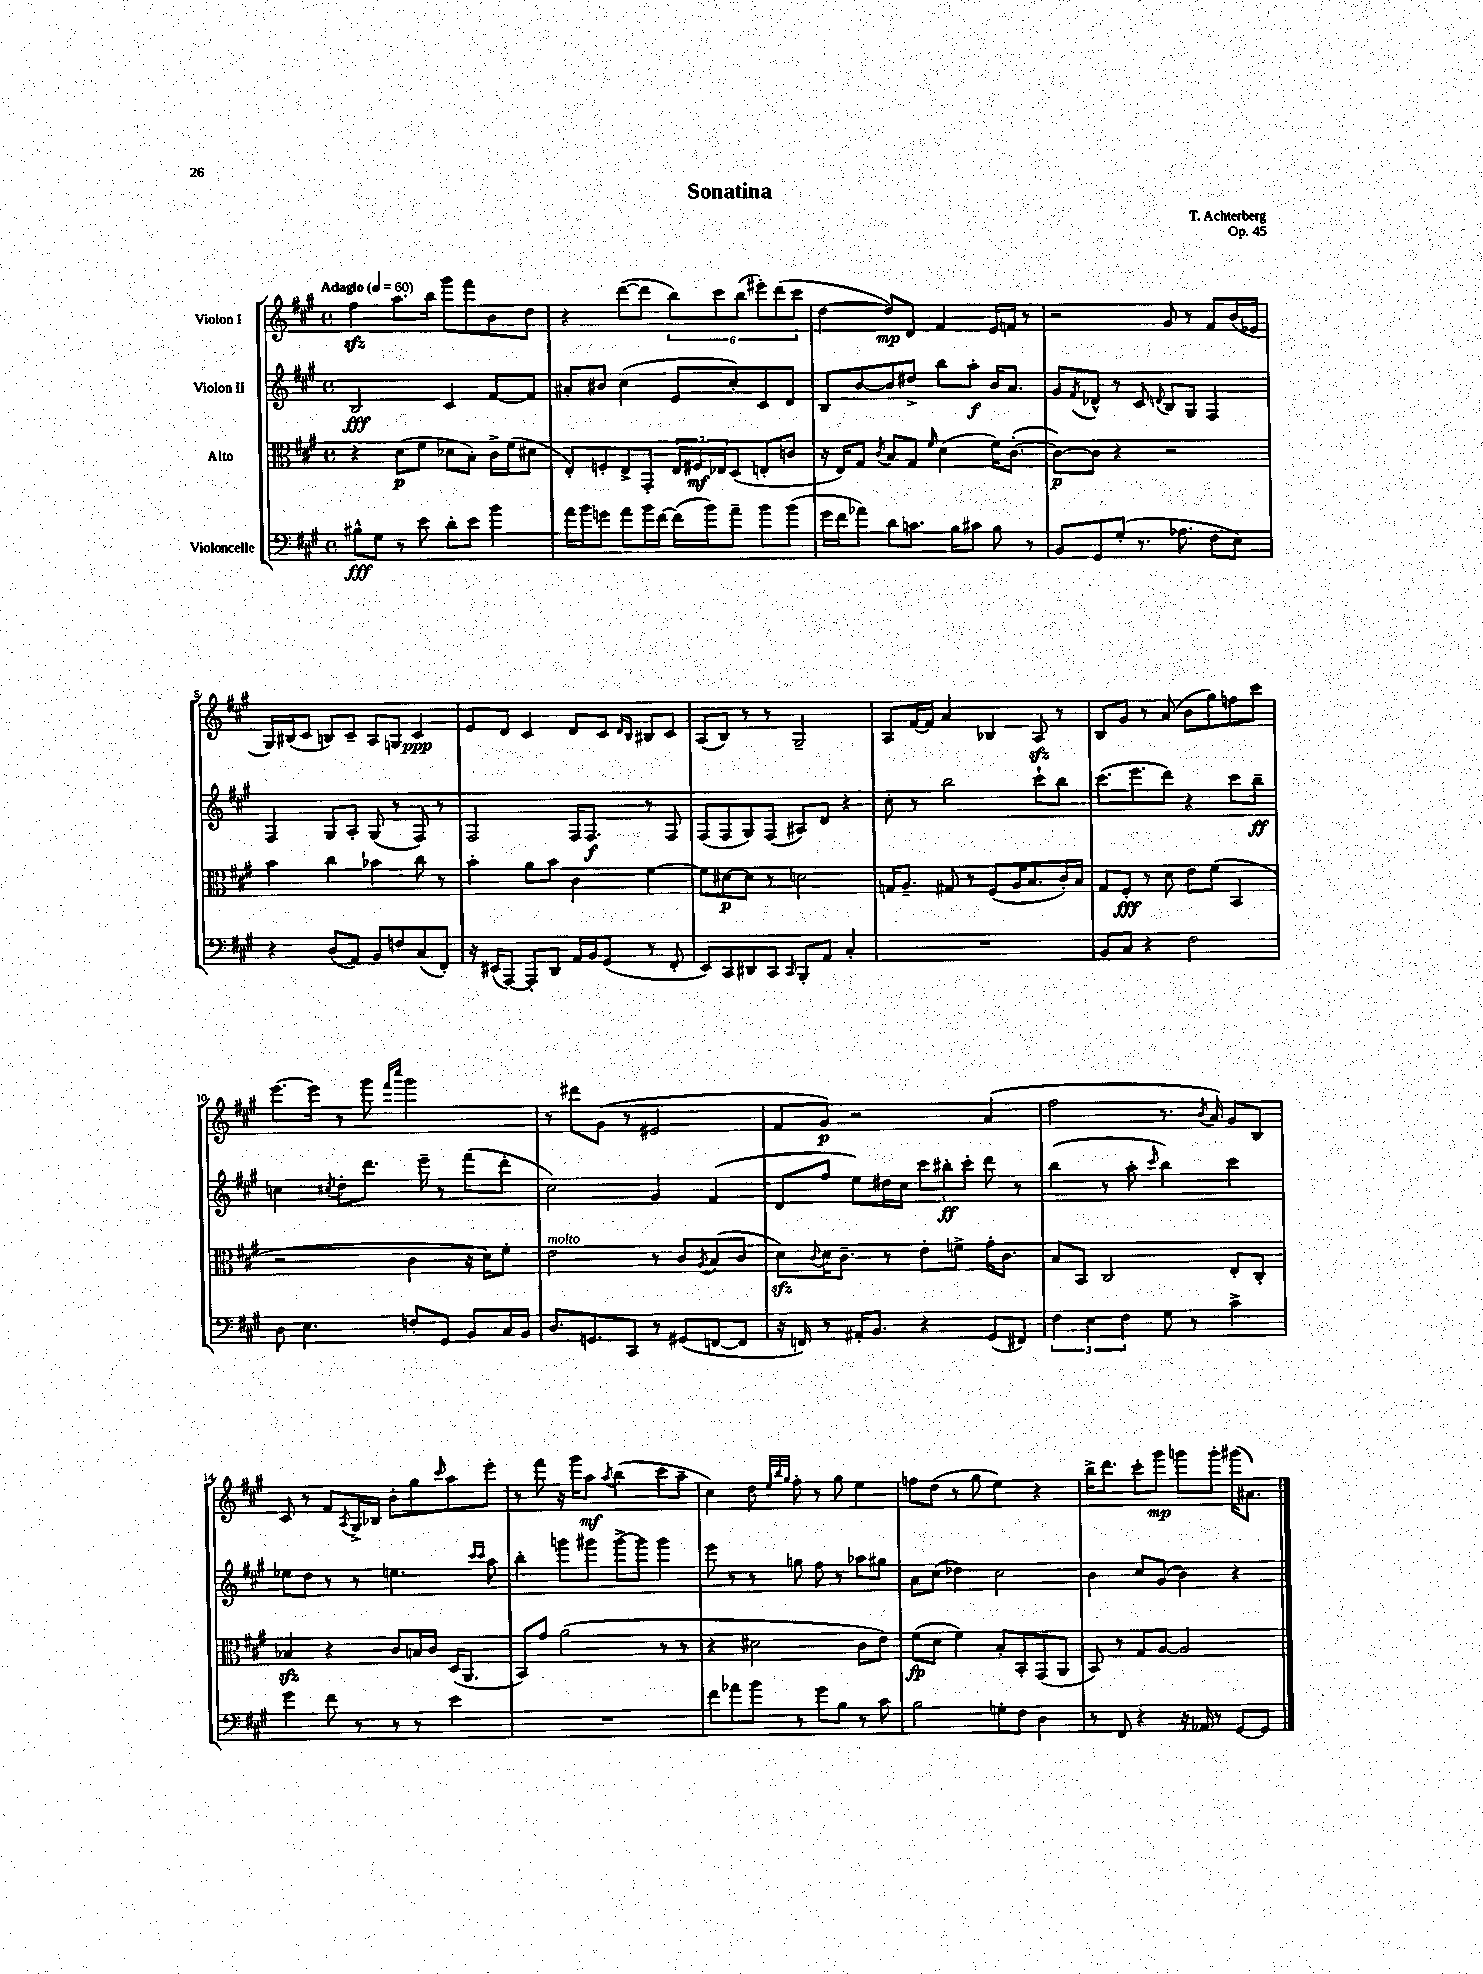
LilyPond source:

\header { title = "Sonatina" composer = "T. Achterberg" opus = "Op. 45" }
<<
\new StaffGroup <<
\new Staff = "s0" \with { instrumentName = "Violon I" } {
    \clef treble \key a \major \defaultTimeSignature \time 4/4 \tempo "Adagio" 4 = 60
    fis''4\sfz a''8. b''16 gis'''8 fis'''8 b'8 d''8 |
    r4 d'''8~( d'''8 \tuplet 6/4 { b''8) cis'''8 b''8( eis'''8-.) d'''8( cis'''8 } |
    d''4~ d''8\mp) d'8 fis'4 e'16 f'16 r8 |
    r2 gis'8 r8 fis'8 b'16( ees'16 |
    gis16) bis16( cis'8 b8) cis'8-- a8 g8 cis'4\ppp |
    e'8 d'8 cis'4 d'8 cis'8 \grace { d'16 b16 } bis8 cis'8 |
    a8( b8) r8 r8 gis2-- |
    a8 fis'16~ fis'16 a'4 bes4 a8\sfz r8 |
    b8 gis'8 r8 a'8( b'8 gis''8) f''8 cis'''8 |
    e'''8.~ e'''16 r8 gis'''8 \grace { fis'''16 cis''''16 } gis'''2 |
    r8 dis'''8 gis'8( r8 eis'2 |
    fis'8 gis'8\p) r2 a'4( |
    fis''2 r8. \acciaccatura { b'8 } a'16) gis'8 b8 |
    cis'8 r8 fis'8 \acciaccatura { a8 } gis16-> bes16 b'8-. gis''8 \grace { cis'''16 } a''8 e'''8-. |
    r8 fis'''8 r16 gis'''16 a''8\mf \acciaccatura { a''8 } b''4( cis'''8 a''8-- |
    cis''4) d''8 \grace { e''32 b''32 gis''32 } fis''8-. r8 gis''8 e''4 |
    f''8 d''8( r8 gis''8 e''4) r4 |
    b''16-> d'''8. cis'''8-. gis'''8\mp g'''8 g'''8-. gis'''16( ais'8.) \bar "|." |
}
\new Staff = "s1" \with { instrumentName = "Violon II" } {
    \clef treble \key a \major \defaultTimeSignature \time 4/4
    b2\fff cis'4 fis'8~ fis'8 |
    ais'8-. bis'8 cis''4( e'8 cis''8-.) cis'8 d'8 |
    b8 b'8~ b'8 dis''8-> b''8 a''8-.\f b'16 a'8. |
    gis'8 \acciaccatura { fis'8 } des'8-^ r8 cis'8 \appoggiatura { d'8 } b8 gis8 fis4 |
    fis4 gis8 a8-. gis8( r8 fis8) r8 |
    fis2 fis16 fis8.\f r8 fis8 |
    fis8( fis8 gis8) fis8( ais8) d'8 r4 |
    cis''8-. r8 b''2 cis'''8-! b''8 |
    cis'''8.( e'''8. d'''8) r4 cis'''8 b''8--\ff |
    c''4 \acciaccatura { cis''8 } d''8-. d'''8. e'''16-- r8 fis'''8( d'''8-. |
    cis''2) gis'4 fis'4( |
    d'8 fis''8 e''8) dis''16 cis''16 \tuplet 3/2 { cis'''8 bis''8-.\ff cis'''8-. } d'''8 r8 |
    b''4( r8 a''8-. \grace { cis'''16 } b''4) cis'''4 |
    ees''8 d''8 r8 r8 e''4. \grace { cis'''16 cis'''16 } a''8 |
    b''4-. g'''8 gis'''8 gis'''8~-> gis'''8 gis'''4 |
    e'''8 r8 r8 g''8 fis''8 r8 aes''8 gis''8 |
    a'8 cis''8( des''4) cis''2 |
    b'4 cis''8 gis'8( b'4) r4 \bar "|." |
}
\new Staff = "s2" \with { instrumentName = "Alto" } {
    \clef alto \key a \major \defaultTimeSignature \time 4/4
    r4 d'8\p( fis'8 des'8 b8-.) cis'16-> fis'16( dis'8 |
    e8-.) f8-. e8-> gis,8-. \tuplet 3/2 { e16 fis16\mf ees16 } d8( e8-. c'8 |
    r16 e16) gis8 \acciaccatura { cis'8 } b8 gis8 \grace { fis'16 } d'4( fis'16) cis'8.~-.( |
    cis'8~\p) cis'8 r4 r2 |
    b'4 cis''4 bes'4 cis''8 r8 |
    b'4-. a'8 b'8 cis'4 fis'4~ |
    fis'8 dis'8~\p dis'8 r8 d'2 |
    g16 a8.-- gis8 r8 fis8( a16 b8. cis'16-.) b16 |
    gis8 fis8-.\fff r8 d'8 e'8 fis'8( b,4 |
    r2 cis'4 r16 d'16) fis'8-. |
    e'2^\markup { \italic "molto" } r8 cis'8 \acciaccatura { a8 } b8( cis'8 |
    d'8\sfz) \appoggiatura { cis'8 } d'16 cis'8.-- r8 e'8-. f'8-> gis'16-. cis'8. |
    b8 b,8 cis2 e8-. cis8-. |
    bes4\sfz r4 cis'8 b16 cis'16 d16( a,8. |
    b,8) gis'8 a'2( r8 r8 |
    r4 dis'2 cis'8 e'8) |
    fis'8\fp( d'8 fis'4) b8-. b,8-. gis,8( a,8 |
    b,8) r8 gis8 a8~ a2 \bar "|." |
}
\new Staff = "s3" \with { instrumentName = "Violoncelle" } {
    \clef bass \key a \major \defaultTimeSignature \time 4/4
    bis8-^\fff gis8 r8 e'8 d'8-. e'8 b'4 |
    a'16 b'16 g'8 a'8 b'16 fis'16~ fis'16( b'16) a'8-- b'8 b'8( |
    gis'16 fis'16 aes'8) d'8 c'8. b16 cis'8 b8 r8 |
    b,8 gis,8 gis8-.( r8. aes8. fis8 e8) |
    r4 d8( a,8) b,8 f8 cis8( fis,8-.) |
    r16 eis,16( a,,8~) a,,8-. d,8 a,16 b,16 gis,8( r8 fis,8-. |
    e,8) cis,8 dis,8 cis,8 \grace { cis,16 } b,,8-. a,8 cis4-. |
    R1 |
    b,8 cis8 r4 fis2 |
    d8 e4. f8-. gis,8 b,8 cis16 b,16 |
    d8. g,8. cis,8 r8 gis,8( f,8~ f,8 |
    r16 f,16) r8 ais,16-. b,8. r4 gis,8( fis,8) |
    \tuplet 3/2 { fis4 e4 fis4 } gis8 r8 cis'4-> |
    gis'4 fis'8 r8 r8 r8 e'4 |
    R1 |
    fis'8 aes'8 b'8 r8 gis'8 b8 r8 cis'8 |
    b2 g8-. fis8 d4 |
    r8 fis,8 r4 r16 aes,16 r8 gis,8~ gis,8 \bar "|." |
}
>>
>>
